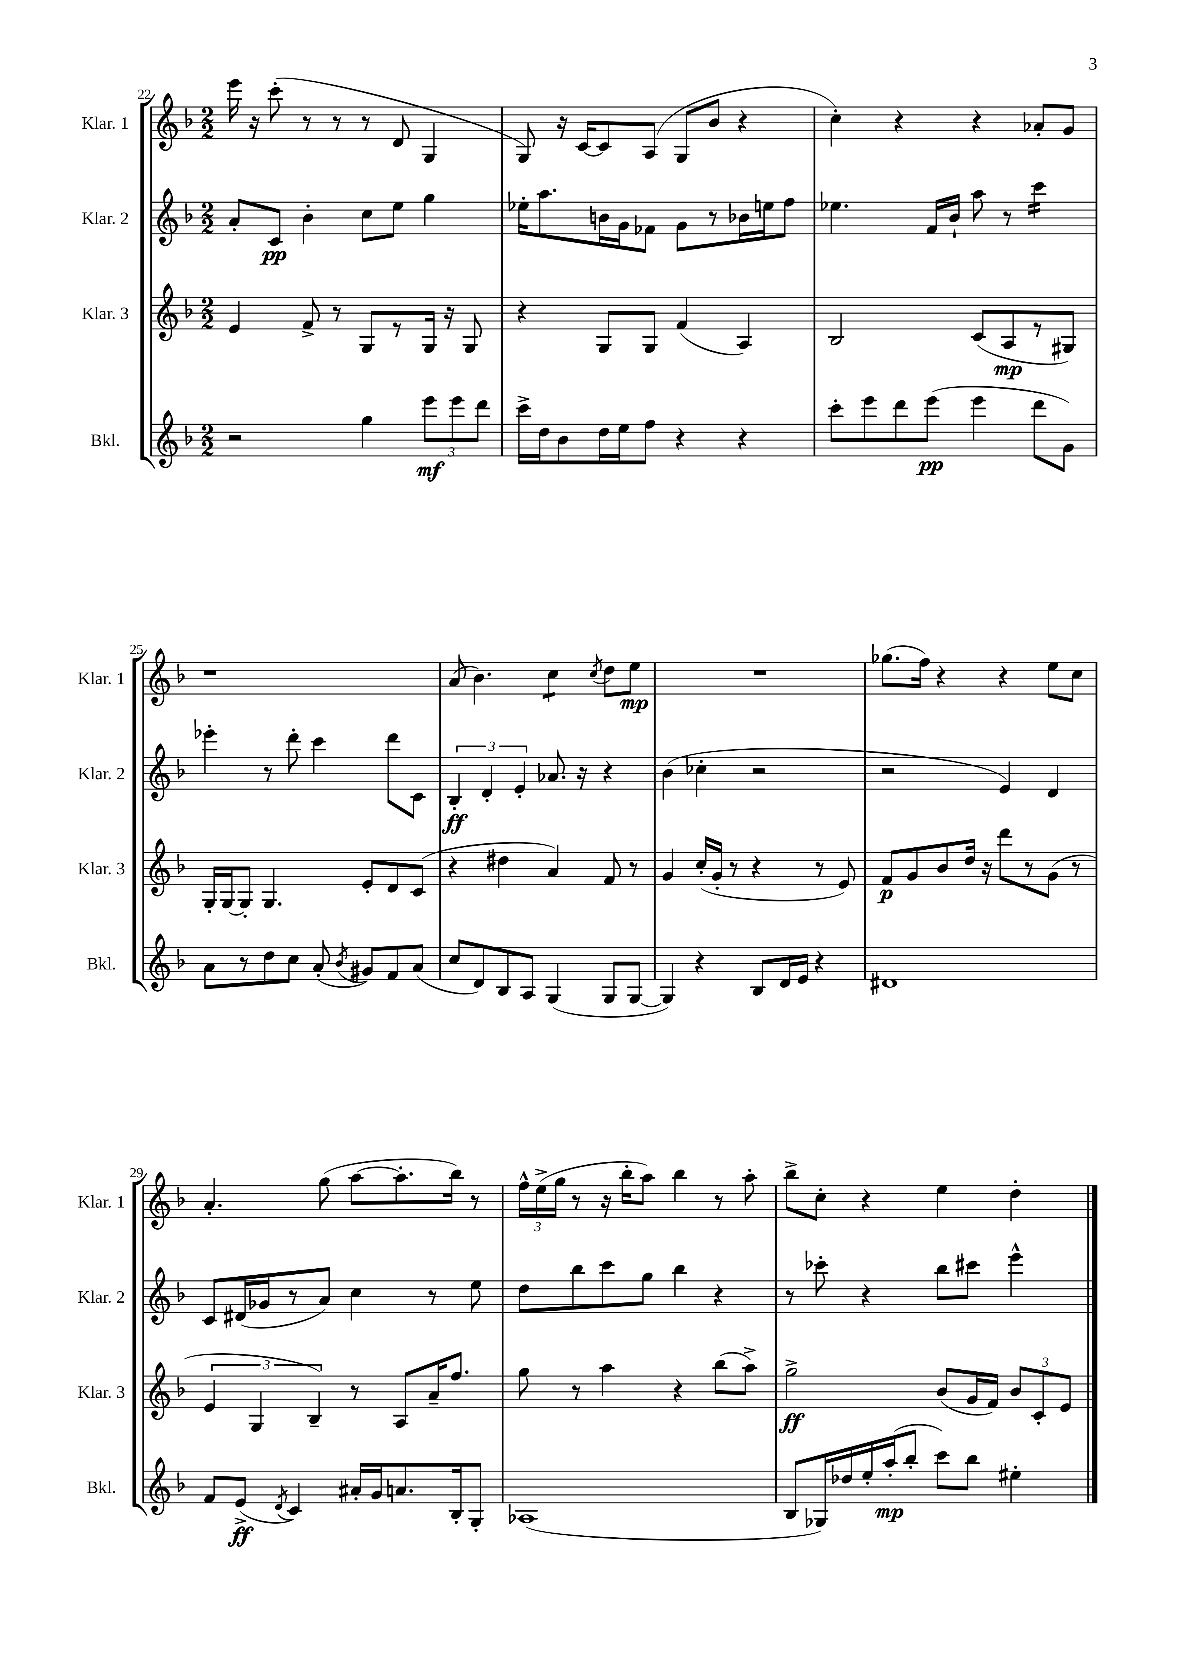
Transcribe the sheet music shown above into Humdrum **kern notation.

**kern	**dynam	**kern	**dynam	**kern	**dynam	**kern	**dynam
*part4	*part4	*part3	*part3	*part2	*part2	*part1	*part1
*staff4	*staff4	*staff3	*staff3	*staff2	*staff2	*staff1	*staff1
*I"Bkl.	*	*I"Klar. 3	*	*I"Klar. 2	*	*I"Klar. 1	*
*I'Bkl.	*	*I'Klar. 3	*	*I'Klar. 2	*	*I'Klar. 1	*
*clefG2	*	*clefG2	*	*clefG2	*	*clefG2	*
*k[b-]	*	*k[b-]	*	*k[b-]	*	*k[b-]	*
*M2/2	*	*M2/2	*	*M2/2	*	*M2/2	*
=22	=22	=22	=22	=22	=22	=22	=22
2r	.	4e/	.	8a'/L	.	16eee\	.
.	.	.	.	.	.	16r	.
.	.	.	.	8c/J	pp	(8ccc'\	.
.	.	8f^/	.	4b-'\	.	8r	.
.	.	8r	.	.	.	8r	.
4gg\	.	8G/L	.	8cc\L	.	8r	.
.	.	8r	.	8ee\J	.	8d/	.
12eee\L	mf	16G/Jk	.	4gg\	.	4G/	.
.	.	16r	.	.	.	.	.
12eee\	.	.	.	.	.	.	.
.	.	8G/	.	.	.	.	.
12ddd\J	.	.	.	.	.	.	.
=23	=23	=23	=23	=23	=23	=23	=23
16ccc^\LL	.	4r	.	16ee-X'\KL	.	8G/)	.
16dd\J	.	.	.	8.aa\	.	.	.
8b-\	.	.	.	.	.	16r	.
.	.	.	.	.	.	[16c/KL	.
16dd\L	.	8G/L	.	16bn\L	.	8c/]	.
16ee\J	.	.	.	16g\J	.	.	.
8ff\J	.	8G/J	.	8f-X\J	.	(8A/J	.
4r	.	(4f/	.	8g\L	.	8G/L	.
.	.	.	.	8r	.	8b-/J	.
4r	.	4A/)	.	16b-X\L	.	4r	.
.	.	.	.	16een\J	.	.	.
.	.	.	.	8ff\J	.	.	.
=24	=24	=24	=24	=24	=24	=24	=24
8ccc'\L	.	2B-/	.	4.ee-X\	.	4cc'\)	.
8eee\	.	.	.	.	.	.	.
8ddd\	.	.	.	.	.	4r	.
(8eee\J	pp	.	.	16f/LL	.	.	.
.	.	.	.	16b-`/JJ	.	.	.
4eee\	.	(8c/L	.	8aa\	.	4r	.
.	.	8A/	mp	8r	.	.	.
*	*	*	*	*tremolo	*	*	*
8ddd\L	.	8r	.	16ccc\LL	.	8a-X'/L	.
.	.	.	.	16ccc\	.	.	.
8g\J)	.	8G#X/J)	.	16ccc\	.	8g/J	.
.	.	.	.	16ccc\JJ	.	.	.
*	*	*	*	*Xtremolo	*	*	*
!!LO:LB:g=z
=25	=25	=25	=25	=25	=25	=25	=25
8a\L	.	16G'/LL	.	4eee-X'\	.	1r	.
.	.	[16G/J	.	.	.	.	.
8r	.	8G'/J]	.	.	.	.	.
8dd\	.	4.G/	.	8r	.	.	.
8cc\J	.	.	.	8ddd'\	.	.	.
(8a'/	.	.	.	4ccc\	.	.	.
8qb-/	.	.	.	.	.	.	.
8g#X/L)	.	8e'/L	.	.	.	.	.
8f/	.	8d/	.	8ddd\L	.	.	.
(8a/J	.	(8c/J	.	8c\J	.	.	.
=26	=26	=26	=26	=26	=26	=26	=26
8cc/L	.	4r	.	6B-'/	ff	(8a/	.
8d/)	.	.	.	.	.	4.b-\)	.
.	.	.	.	6d'/	.	.	.
8B-/	.	4dd#X\	.	.	.	.	.
.	.	.	.	6e'/	.	.	.
8A/J	.	.	.	.	.	.	.
*	*	*	*	*	*	*tremolo	*
(4G/	.	4a/)	.	8.a-X/	.	8cc\L	.
.	.	.	.	.	.	8cc\J	.
*	*	*	*	*	*	*Xtremolo	*
.	.	.	.	16r	.	.	.
.	.	.	.	.	.	8qcc/	.
8G/L	.	8f/	.	4r	.	8dd\L	.
[8G/J	.	8r	.	.	.	8ee\J	mp
=27	=27	=27	=27	=27	=27	=27	=27
4G/])	.	4g/	.	(4b-\	.	1r	.
4r	.	(16cc'/LL	.	4cc-X'\	.	.	.
.	.	16g'/JJ	.	.	.	.	.
.	.	8r	.	.	.	.	.
8B-/L	.	4r	.	2r	.	.	.
16d/L	.	.	.	.	.	.	.
16e/JJ	.	.	.	.	.	.	.
4r	.	8r	.	.	.	.	.
.	.	8e/)	.	.	.	.	.
=28	=28	=28	=28	=28	=28	=28	=28
1d#X	.	8f/L	p	2r	.	(8.gg-X\L	.
.	.	8g/	.	.	.	.	.
.	.	.	.	.	.	16ff\Jk)	.
.	.	8b-/	.	.	.	4r	.
.	.	16dd/Jk	.	.	.	.	.
.	.	16r	.	.	.	.	.
.	.	8ddd\L	.	4e/)	.	4r	.
.	.	8r	.	.	.	.	.
.	.	(8g\J	.	4d/	.	8ee\L	.
.	.	8r	.	.	.	8cc\J	.
!!LO:LB:g=z
=29	=29	=29	=29	=29	=29	=29	=29
8f/L	.	6e/	.	8c/L	.	4.a'/	.
(8e^/J	ff	.	.	(16d#X/L	.	.	.
.	.	6G/	.	.	.	.	.
.	.	.	.	16g-X/J	.	.	.
8qd/	.	.	.	.	.	.	.
4c/)	.	.	.	8r	.	.	.
.	.	6B-~/)	.	.	.	.	.
.	.	.	.	8a/J)	.	(8gg\	.
16a#X'/LL	.	8r	.	4cc\	.	[8aa\L	.
16g/J	.	.	.	.	.	.	.
8.an/	.	8A/L	.	.	.	8.aa'\]	.
.	.	16a~/K	.	8r	.	.	.
16B-'/k	.	8.ff/J	.	.	.	16bb-\Jk)	.
8G'/J	.	.	.	8ee\	.	8r	.
=30	=30	=30	=30	=30	=30	=30	=30
(1A-X	.	8gg\	.	8dd\L	.	24ff^^\LL	.
.	.	.	.	.	.	(24ee^\	.
.	.	.	.	.	.	24gg\JJ	.
.	.	8r	.	8bb-\	.	8r	.
.	.	4aa\	.	8ccc\	.	16r	.
.	.	.	.	.	.	16bb-'\KL	.
.	.	.	.	8gg\J	.	8aa\J)	.
.	.	4r	.	4bb-\	.	4bb-\	.
.	.	(8bb-\L	.	4r	.	8r	.
.	.	8aa^\J)	.	.	.	8aa'\	.
=31	=31	=31	=31	=31	=31	=31	=31
8B-/L	.	2gg^\	ff	8r	.	8bb-^\L	.
16G-X/L)	.	.	.	8ccc-X'\	.	8cc'\J	.
16dd-X/	.	.	.	.	.	.	.
16ee'/	.	.	.	4r	.	4r	.
(16aa'/J	mp	.	.	.	.	.	.
8bb-'/J	.	.	.	.	.	.	.
8ccc\L)	.	(8b-/L	.	8bb-\L	.	4ee\	.
8bb-\J	.	16g/L	.	8ccc#X\J	.	.	.
.	.	16f/JJ)	.	.	.	.	.
4ee#X'\	.	12b-/L	.	4eee^^\	.	4dd'\	.
.	.	12c'/	.	.	.	.	.
.	.	12e/J	.	.	.	.	.
==	==	==	==	==	==	==	==
*-	*-	*-	*-	*-	*-	*-	*-
